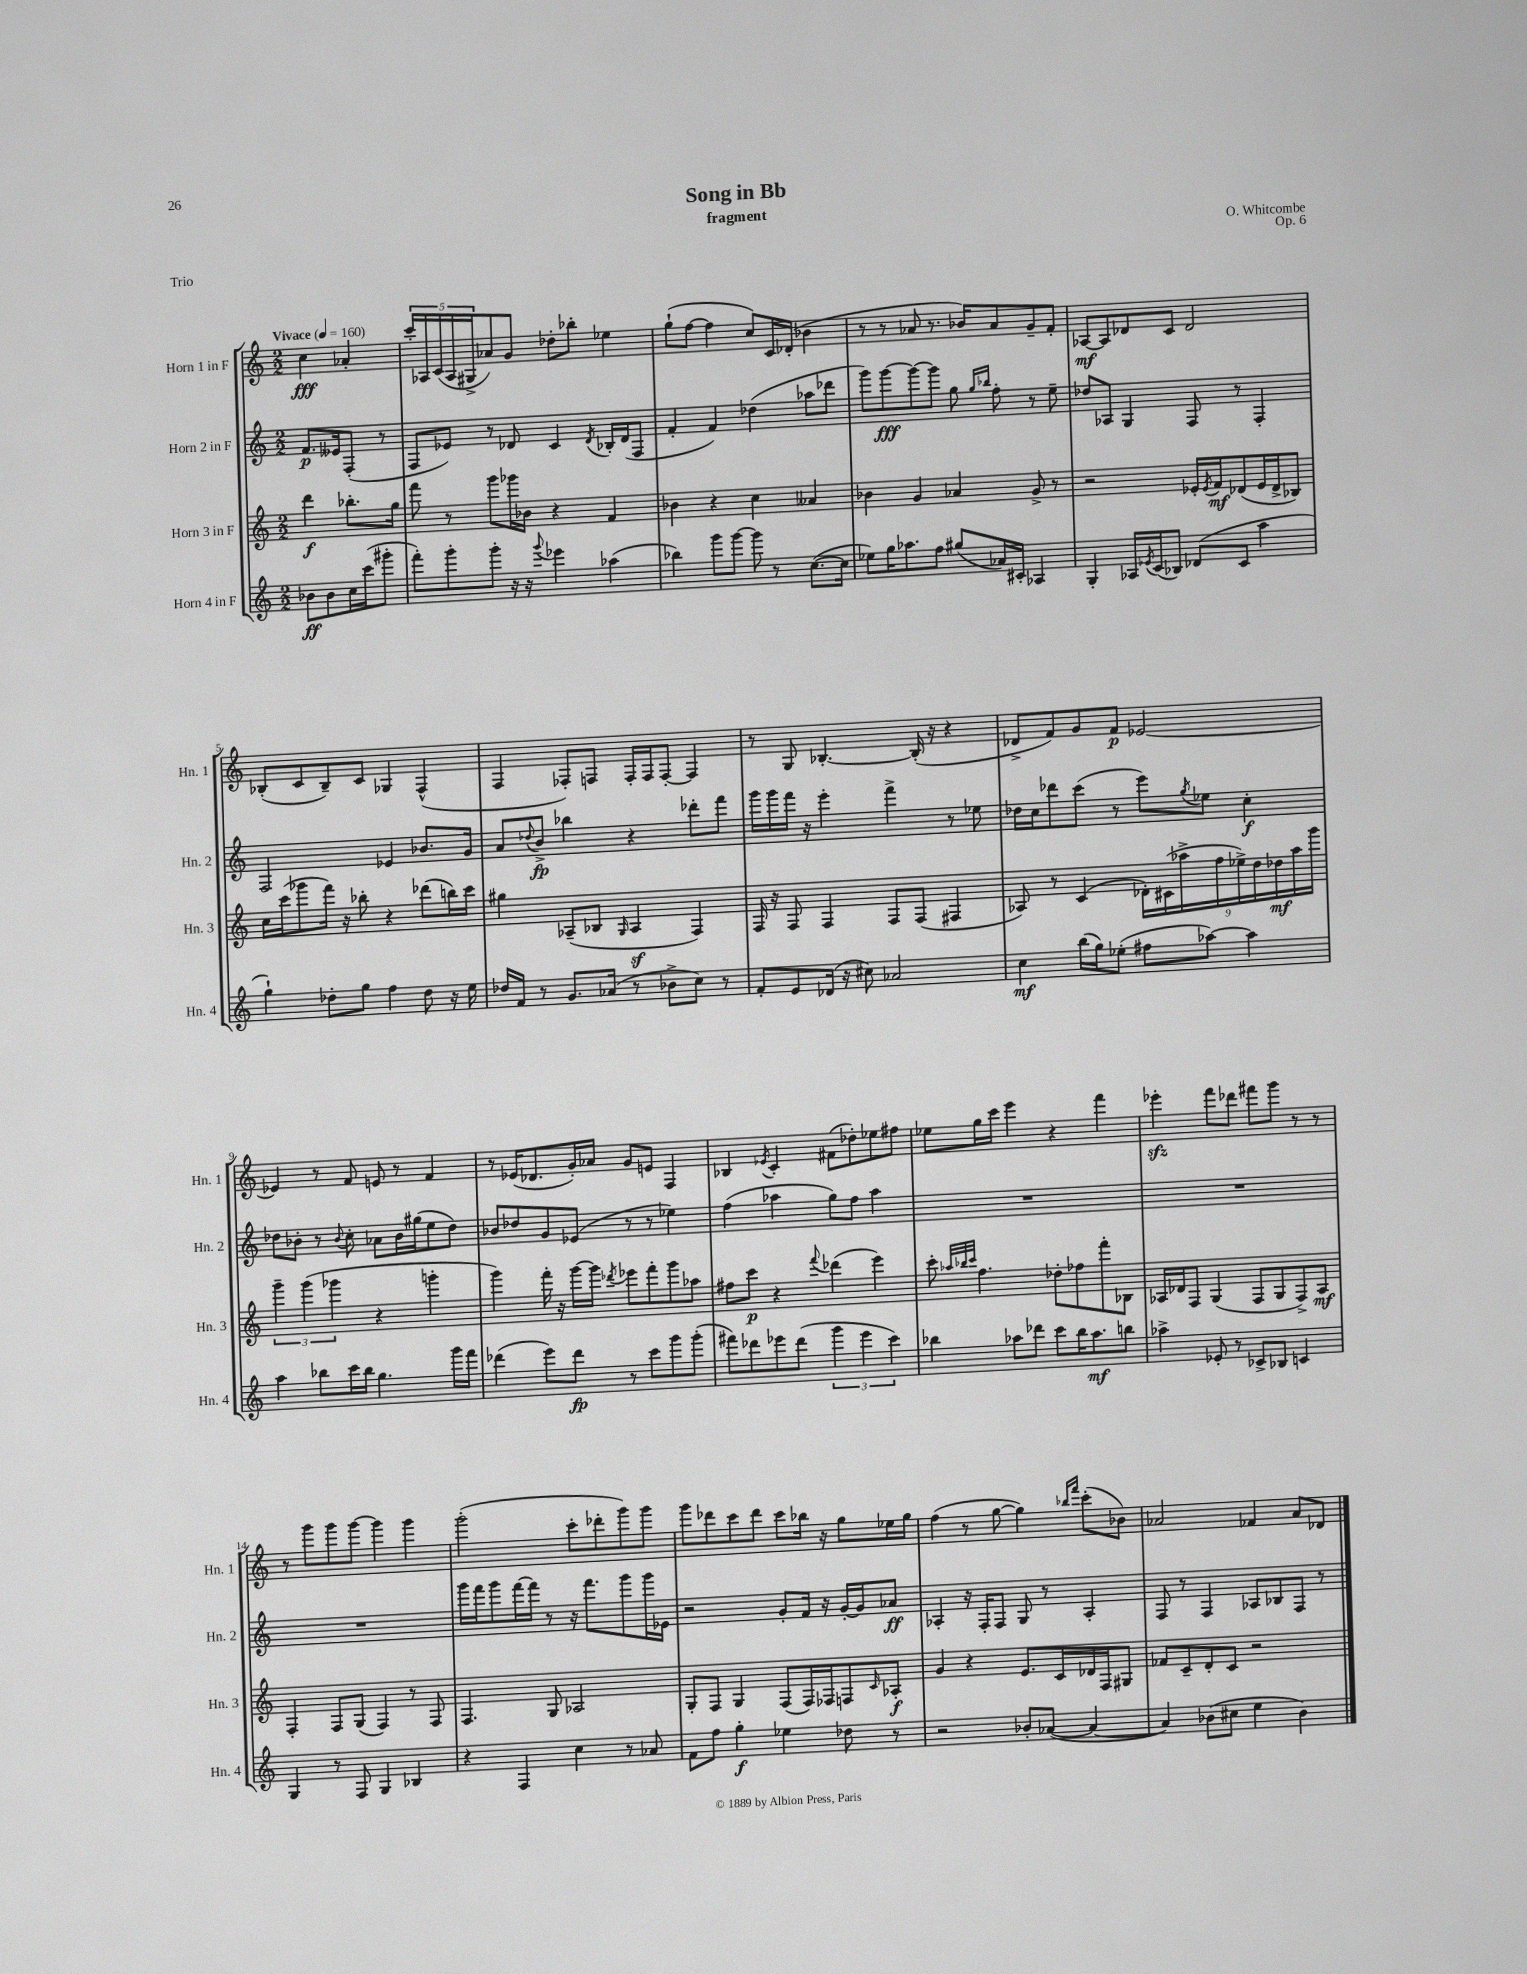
\header { title = "Song in Bb" composer = "O. Whitcombe" subtitle = "fragment" opus = "Op. 6" piece = "Trio" }
<<
\new StaffGroup <<
\new Staff = "s0" \with { instrumentName = "Horn 1 in F" shortInstrumentName = "Hn. 1" } {
    \clef treble \key c \major \numericTimeSignature \time 2/2 \partial 2 \tempo "Vivace" 4 = 160
    c''4\fff aes'4-. |
    \tuplet 5/4 { c'''16-. aes16 c'16( aes16 gis16-> } aes'8) g'8 des''8-. bes''8-. ees''4 |
    g''8-!( f''8~ f''4 c''8) c'16 des'16-.( bes'4 |
    r8 r8 aes'8 r8. bes'16) aes'8 g'8-- f'8-. |
    aes8~\mf aes8 des'8 c'8 des'2 |
    bes8-.( c'8 bes8--) c'8 ges4 f4-^( |
    f4 fes8-.) f8 f16-. f16 f8~-. f4 |
    r8 g8 bes4.~-. bes16-.( r16 r4 |
    des'8-> f'8) g'8 f'8\p ees'2~ |
    ees'4 r8 f'8 e'8 r8 f'4 |
    r8 ees'16( des'8. g'16-.) aes'16 g'8 e'8 f4 |
    bes4 \acciaccatura { ees'8 } c'4-. fis'8( des''8-.) ees''8 fis''8 |
    ees''8 g''16 c'''16 e'''4 r4 f'''4 |
    ees'''4-.\sfz f'''8 des'''8 fis'''8 g'''8 r8 r8 |
    r8 g'''8 g'''8 g'''8~ g'''4 g'''4 |
    g'''2-.( c'''8-. des'''8-. g'''8) g'''8 |
    g'''8 des'''8 c'''8 des'''8 c'''8 bes''16 r16 g''8 ees''16 g''16 |
    f''4( r8 g''8~ g''4) \grace { bes''16 f'''16 } c'''8-.( bes'8) |
    aes'2 fes'4 aes'8 des'8 \bar "|." |
}
\new Staff = "s1" \with { instrumentName = "Horn 2 in F" shortInstrumentName = "Hn. 2" } {
    \clef treble \key c \major \numericTimeSignature \time 2/2 \partial 2
    f'8.\p eeses'16 f8-.( r8 |
    f8 ees'8) r8 des'8 c'4 \acciaccatura { des'8 } bes16-. des'16( f8 |
    f'4-. f'4) des''4( aes''8 des'''8 |
    g'''8) g'''8~\fff g'''8~ g'''8 g''8 \grace { g''16 bes''16 } f''8-. r8 e''8-- |
    des''8 aes8 g4 f8 r8 f4-. |
    f2 ees'4 bes'8. g'16 |
    a'8 \appoggiatura { des''8 } b'8->\fp bes''4 r4 des'''8-. f'''8 |
    g'''16 g'''16 f'''16 r16 e'''4-. f'''4-> r8 ees''8 |
    des''16 c''16 des'''8 c'''8( r8 e'''8) \acciaccatura { g''8 } ees''8 c''4-.\f |
    des''8 bes'8-. r8 \appoggiatura { bes'8 } c''8-. aes'8 bes'16 gis''16( e''8 des''8) |
    bes'8 des''8 g'8 ees'8( r8 r8 ees''4) |
    f''4( aes''4 g''8) f''8 aes''4 |
    R1 |
    R1 |
    R1 |
    g'''16 f'''16 g'''8 f'''16~ f'''16 r8 r16 f'''8. g'''8 g'''16 ees'16 |
    r2 g'8-. f'16 r16 g'16~-. g'16 aes'8\ff |
    aes4-. r16 f16-. f8 g8 r8 aes4-. |
    f8 r8 f4 aes8 bes8 f8 r8 \bar "|." |
}
\new Staff = "s2" \with { instrumentName = "Horn 3 in F" shortInstrumentName = "Hn. 3" } {
    \clef treble \key c \major \numericTimeSignature \time 2/2 \partial 2
    d'''4\f bes''8.-. g''16 |
    f'''8 r8 g'''8 ges'''16 bes'16 r4 f'4 |
    bes'4 r4 c''4 aeses'4 |
    bes'4 g'4 aes'4 g'8-> r8 |
    r2 ees'16-. \acciaccatura { ees'8 } f'16\mf des'8( ees'16 des'16-> bes8) |
    c''16 c'''16( ges'''8 f'''16) r16 bes''8-. r4 des'''8( b''16) c'''16 |
    gis''4 aes8--( bes8 \grace { g16 } aes4\sf f4) |
    f16 r16 f8 f4 f8 f8( fis4 |
    aes8) r8 c'4( \tuplet 9/8 { des'16-.) cis'16( aes''16-> f''16 ees''16->) d''16 des''16\mf aes''16 g'''16 } |
    \tuplet 3/2 { g'''4-- g'''4( ges'''4 } r4 g'''4-. |
    g'''4) f'''16-. r16 g'''16~ g'''16 \acciaccatura { des'''8 } ees'''8 f'''8-. g'''8 aes''8 |
    fis''8 c'''8\p r4 \appoggiatura { f'''8 } des'''4( e'''4) |
    c'''8-. \grace { aes''32 bes''32 c'''32 } f''4. des''8-. fes''8 f'''8-. bes8 |
    aes16 des'16 f8 g4( f8 g8 f8->) aes8\mf |
    f4-. f8 g8( f4) r8 f8 |
    f4. g8 aes2 |
    g8-. f8 g4 f8( f16) fes16 f8 \grace { c'16 } aes8-.\f |
    g'4 r4 e'8. c'16 des'16 f16 gis8 |
    fes'8 c'8-- d'8-. c'8 r2 \bar "|." |
}
\new Staff = "s3" \with { instrumentName = "Horn 4 in F" shortInstrumentName = "Hn. 4" } {
    \clef treble \key c \major \numericTimeSignature \time 2/2 \partial 2
    bes'8\ff bes'8 c''16 c'''16( gis'''8-. |
    f'''8-.) g'''8-. g'''8-. r16 r16 \appoggiatura { g'''8 } ees'''4 aes''4( |
    bes''4) g'''8 g'''8~ g'''8 r8 c''8.~( c''16 |
    ees''8) g''16 aes''8. f''8 gis''8( aes'16) cis'16-. aes4 |
    g4-. aes16 \acciaccatura { ees'8 } c'16( bes8) des'8( c'8 a''4 |
    g''4-!) des''8-. g''8 f''4 des''8 r16 e''16 |
    des''16 f'16 r8 g'8. aes'16( r8 bes'8-> c''8) r8 |
    f'8-. e'8 des'16( r16 cis''8) aes'2 |
    c''4\mf b''16( g''16) ees''8-.( fis''8 aes''8~) aes''4 |
    a''4 bes''8 c'''16 bes''16 g''4. g'''16 f'''16 |
    des'''4( e'''8) des'''8\fp r8 c'''8 g'''8 g'''8-.( |
    fis'''8) des'''8 ees'''8 des'''8( \tuplet 3/2 { g'''4 ees'''4 c'''4) } |
    bes''4 aes''8 des'''8 c'''8 bes''16 aes''8.\mf b''8 |
    aes''4-> ees'8-. r8 ces'8-> bes8 c'4 |
    g4 r8 f8 g4 bes4 |
    r4 f4 c''4 r8 aes'8 |
    f'8 f''8 g''4-.\f ees''4 des''8 r8 |
    r2 bes'8-. aes'8~( aes'4~ |
    aes'4) bes'8( cis''8 e''4 bes'4) \bar "|." |
}
>>
>>
